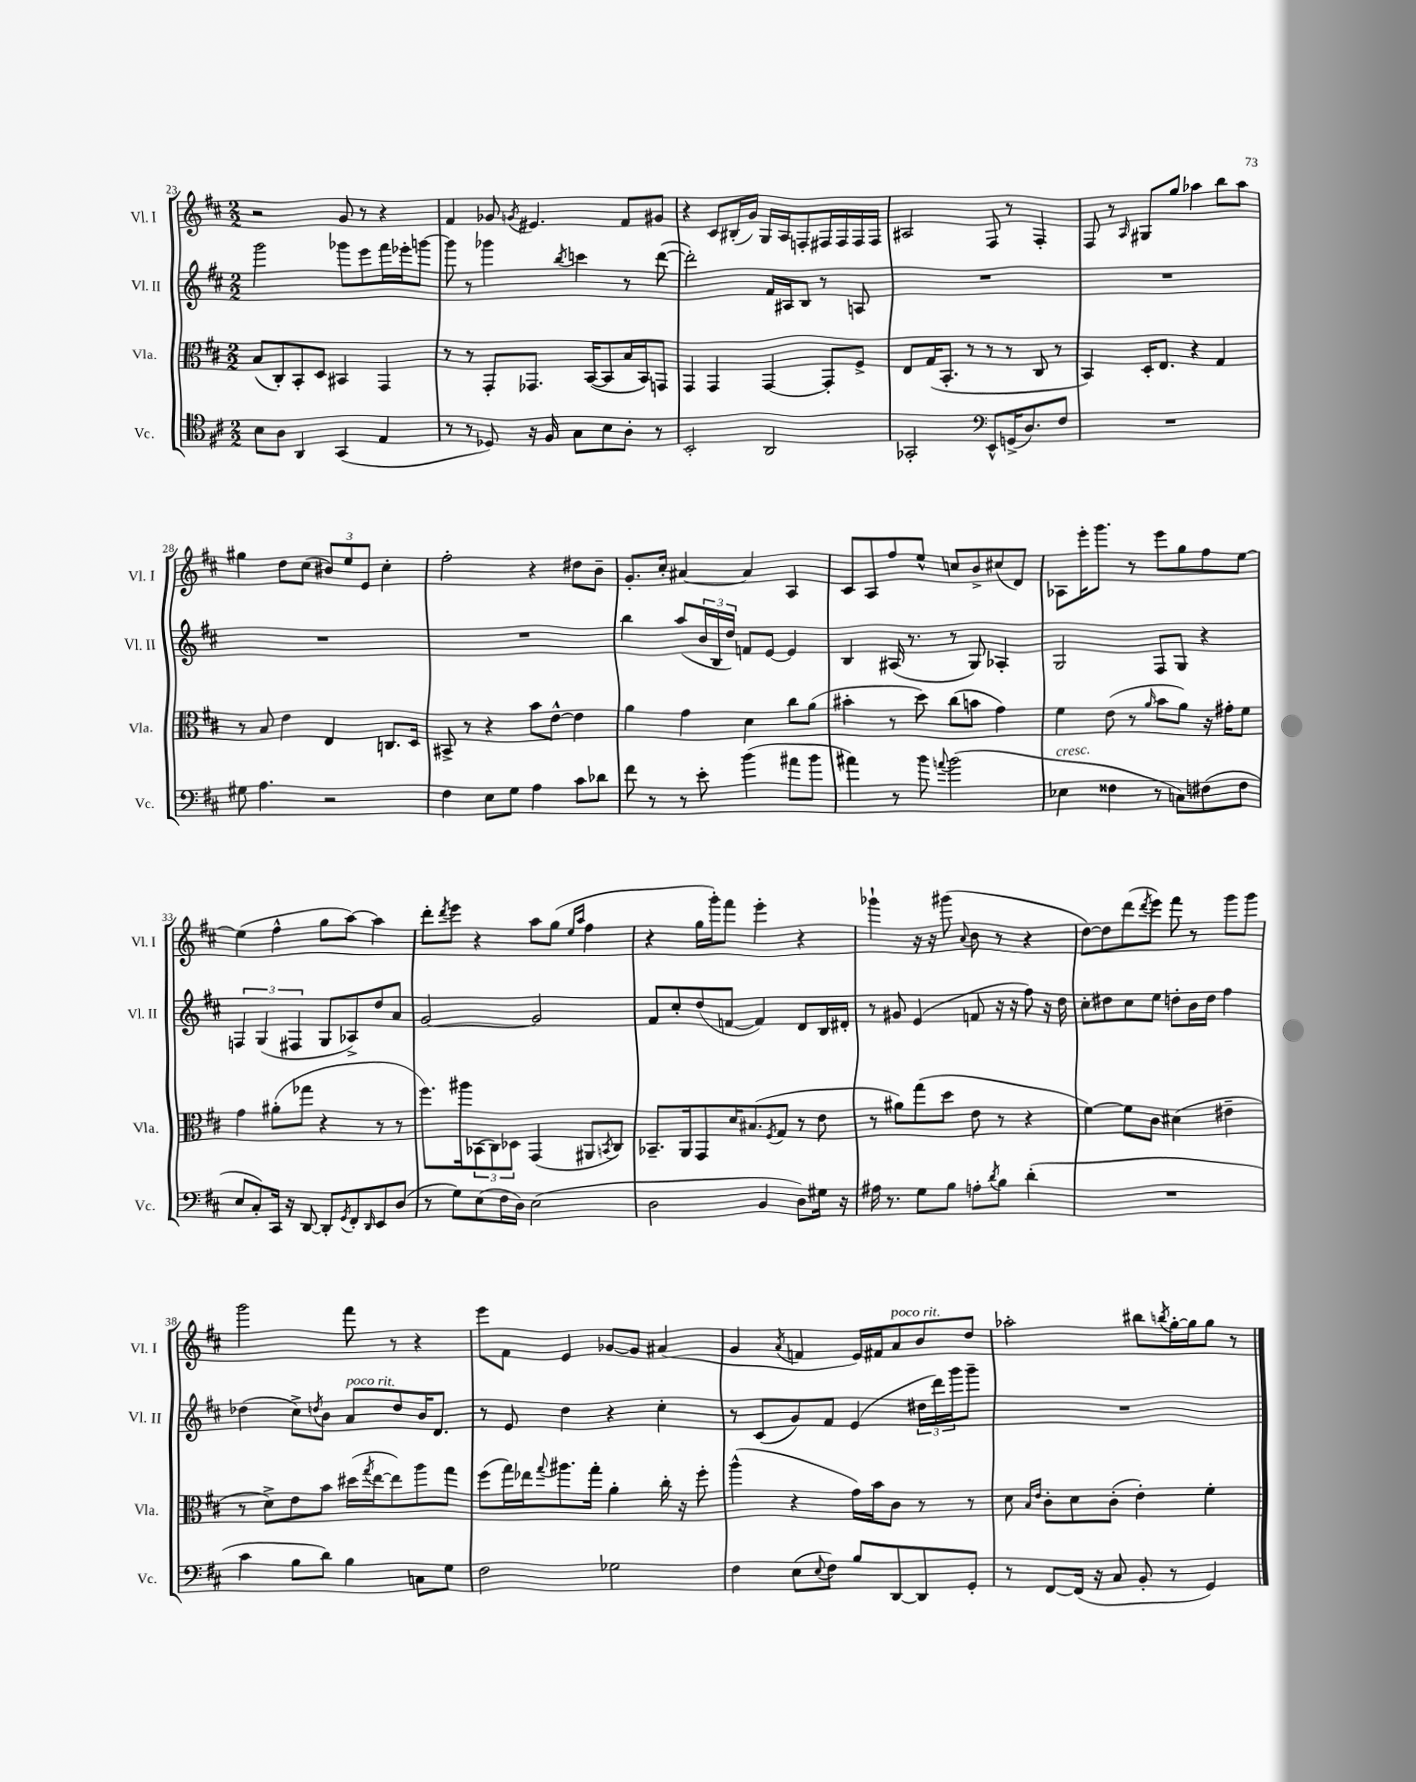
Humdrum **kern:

**kern	**kern	**kern	**kern
*staff4	*staff3	*staff2	*staff1
*clefC4	*clefC3	*clefG2	*clefG2
*k[f#c#]	*k[f#c#]	*k[f#c#]	*k[f#c#]
*M2/2	*M2/2	*M2/2	*M2/2
8B	(8B	2ggg	2r
8A	8C#')	.	.
4AA	8BB'	.	.
.	8D	.	.
(4GG	4BB#	8ggg-	8g
.	.	8eee	8r
4E	4GG	16fff#	4r
.	.	16eee-'	.
.	.	[8ggg	.
=	=	=	=
8r	8r	8ggg]	4f#
8r	8r	8r	.
8D-)	8GG'	4ggg-	8g-
.	.	.	8qg
16r	8.GG-	.	4.e#
16F#	.	.	.
.	.	8qbb	.
8G	.	4ccc	.
.	([16BB	.	.
8B	8BB]	.	.
8A'	16B	8r	8f#
.	16BB)	.	.
8r	8GG	([8ddd	8g#
=	=	=	=
2BB'	4GG	2ddd'])	4r
.	4GG	.	8c#
.	.	.	(16B#'
.	.	.	16g)
2AA	[4GG	16f#	16G
.	.	16A#	16A
.	.	8B	8F'
.	8GG']	8r	16F#
.	.	.	16F#
.	8F#^	8A	16F#
.	.	.	16F#
=	=	=	=
2GG-'	8E	1r	2A#
.	(16G	.	.
.	8.BB'	.	.
.	8r	.	.
*clefF4	*	*	*
8EE^^	8r	.	8F#
(16GG^	8r	.	8r
8.D)	.	.	.
.	8C#	.	4F#'
8F#	8r	.	.
=	=	=	=
1r	4BB)	1r	8F#
.	.	.	8r
.	.	.	16qqA
.	16D'	.	8G#
.	8.E	.	.
.	.	.	8gg
.	4r	.	4aa-
.	4G	.	8bb
.	.	.	8aa-
=	=	=	=
8G#	8r	1r	4gg#
4.A	8B	.	.
.	4e	.	8dd
.	.	.	(8cc#
2r	4E	.	12b#)
.	.	.	12ee
.	.	.	12e
.	8.C	.	4cc#'
.	16D	.	.
=	=	=	=
4F#	8BB#^	1r	2ff#'
.	8r	.	.
8E	4r	.	.
8G	.	.	.
4A	8b	.	4r
.	[8e^^	.	.
8c#	4e]	.	8dd#
8d-	.	.	8b~
=	=	=	=
8f#	4a	4bb	8.g'
8r	.	.	.
.	.	.	16cc#'
8r	4g	(8aa	[4a#
8e'	.	24b	.
.	.	24B	.
.	.	24dd)	.
(4b	4d	8f	4a#]
.	.	[8e	.
8a#	8cc#	4e]	4A
8b	(8a	.	.
=	=	=	=
4a#)	4b#'	4B	8c#
.	.	.	8A
8r	8r	(16A#	8ff#
.	.	8.r	.
8b	8dd)	.	8ee^^
8qqa	.	.	.
(2b	(8cc#	8r	8cc
.	8b	8G)	8b^
.	4g)	4A-'	(8cc#
.	.	.	8d)
=	=	=	=
4E-	4f#	2G	8A-
.	.	.	16eee'
.	.	.	8.ggg
4F##	(8e	.	.
.	8r	.	8r
.	16qqa	.	.
8r	8b	8F#	8eee
8C)	8a)	8G	8gg
(8F#	16r	4r	8ff#
.	16g#'	.	.
8F#	8f#	.	[8ee
=	=	=	=
8E	4g	6F	(4ee]
8C#')	.	.	.
.	.	(6G	.
16CC#	(8a#'	.	4ff#^^
16r	.	.	.
.	.	6F#	.
[8DD	8gg-	.	.
8DD']	4r	8G	8gg
8qGG	.	.	.
8FF#'	.	8A-^)	[8aa)
16qqDD	.	.	.
8EE	8r	8dd	4aa]
(8D	8r	8a	.
=	=	=	=
8r	8.ff#)	[2g	8ddd'
.	.	.	8qddd
8G)	.	.	8eee
.	16aa#	.	.
(8E	(12BB-	.	4r
.	12C#)	.	.
16F#	.	.	.
.	12D-	.	.
16D)	.	.	.
(2E	(4GG	2g]	8aa
.	.	.	(8gg
.	.	.	16qqee
.	.	.	16qqaa
.	8AA#	.	4ff#
.	8qBB	.	.
.	8C#)	.	.
=	=	=	=
2D	8.BB-~	8f#	4r
.	.	8cc#'	.
.	16AA	.	.
.	8GG	(8dd	16gg
.	.	.	16ggg')
.	16d	[8f	8fff#
.	(8.B#	.	.
4BB	.	4f])	4eee'
.	8qF#	.	.
.	8G	.	.
8D)	8r	8d	4r
16G#	8e	16B	.
16r	.	16d#'	.
=	=	=	=
16A#	8r	8r	4ggg-`
8.r	.	.	.
.	8a#)	8g#	.
8G	(8gg	(4e	16r
.	.	.	16r
8B	8dd	.	(8ggg#
.	.	.	8qqa
8A'	8e	8f	8b
8qd	.	.	.
8B	8r	16r	8r
.	.	16r	.
(4d'	4r	8ff#)	4r
.	.	16r	.
.	.	16dd	.
=	=	=	=
1r	[4f#)	8cc#'	[8dd)
.	.	8dd#	8dd]
.	8f#]	8cc#	(8ddd
.	.	.	8qddd
.	8c#	8ee	8eee)
.	(4d#	8dd'	8fff#
.	.	16b	8r
.	.	16dd	.
.	4e#~	4ff#	8ggg
.	.	.	8ggg
=	=	=	=
4c#	8r	(4dd-	2ggg
.	8d^)	.	.
8B	8e	8cc#^)	.
.	.	8qdd	.
8d)	8b	8b	.
4B	(16dd#	8a	8fff#
.	8qgg	.	.
.	[16ee	.	.
.	8ee])	8dd	8r
8C	8aa	16b	4r
.	.	8.d	.
8G	8gg	.	.
=	=	=	=
2F#	(8ff#	8r	8eee
.	16gg)	8e	8f#
.	16ee-	.	.
.	8qqgg	.	.
.	8.aa#	4dd	4e
.	16gg'	.	.
2G-	4a'	4r	[8g-
.	.	.	8g-]
.	16cc#'	4cc#'	(4a#
.	16r	.	.
.	8ff#'	.	.
=	=	=	=
4F#	(4aa^^	8r	4g
.	.	(8c#	.
.	.	.	8qa
(8E	4r	8g)	4f
8qqE	.	.	.
8F#)	.	8f#	.
8B	16g)	(4e	16e)
.	16b	.	16f#
[8DD	8c#	.	8a
8DD]	8r	24dd#	8b
.	.	24ddd)	.
.	.	24ggg	.
8GG'	8r	8ggg~	8dd
=	=	=	=
8r	8d	1r	2aa-'
.	16qqB	.	.
.	16qqe	.	.
[8FF#	8c#'	.	.
(16FF#]	8d	.	.
16r	.	.	.
8C#	(8c#'	.	.
8BB'	4e')	.	8bb#
.	.	.	8qbb
8r	.	.	[16gg'
.	.	.	16gg]
4GG)	4f#'	.	8gg
.	.	.	8r
==	==	==	==
*-	*-	*-	*-
